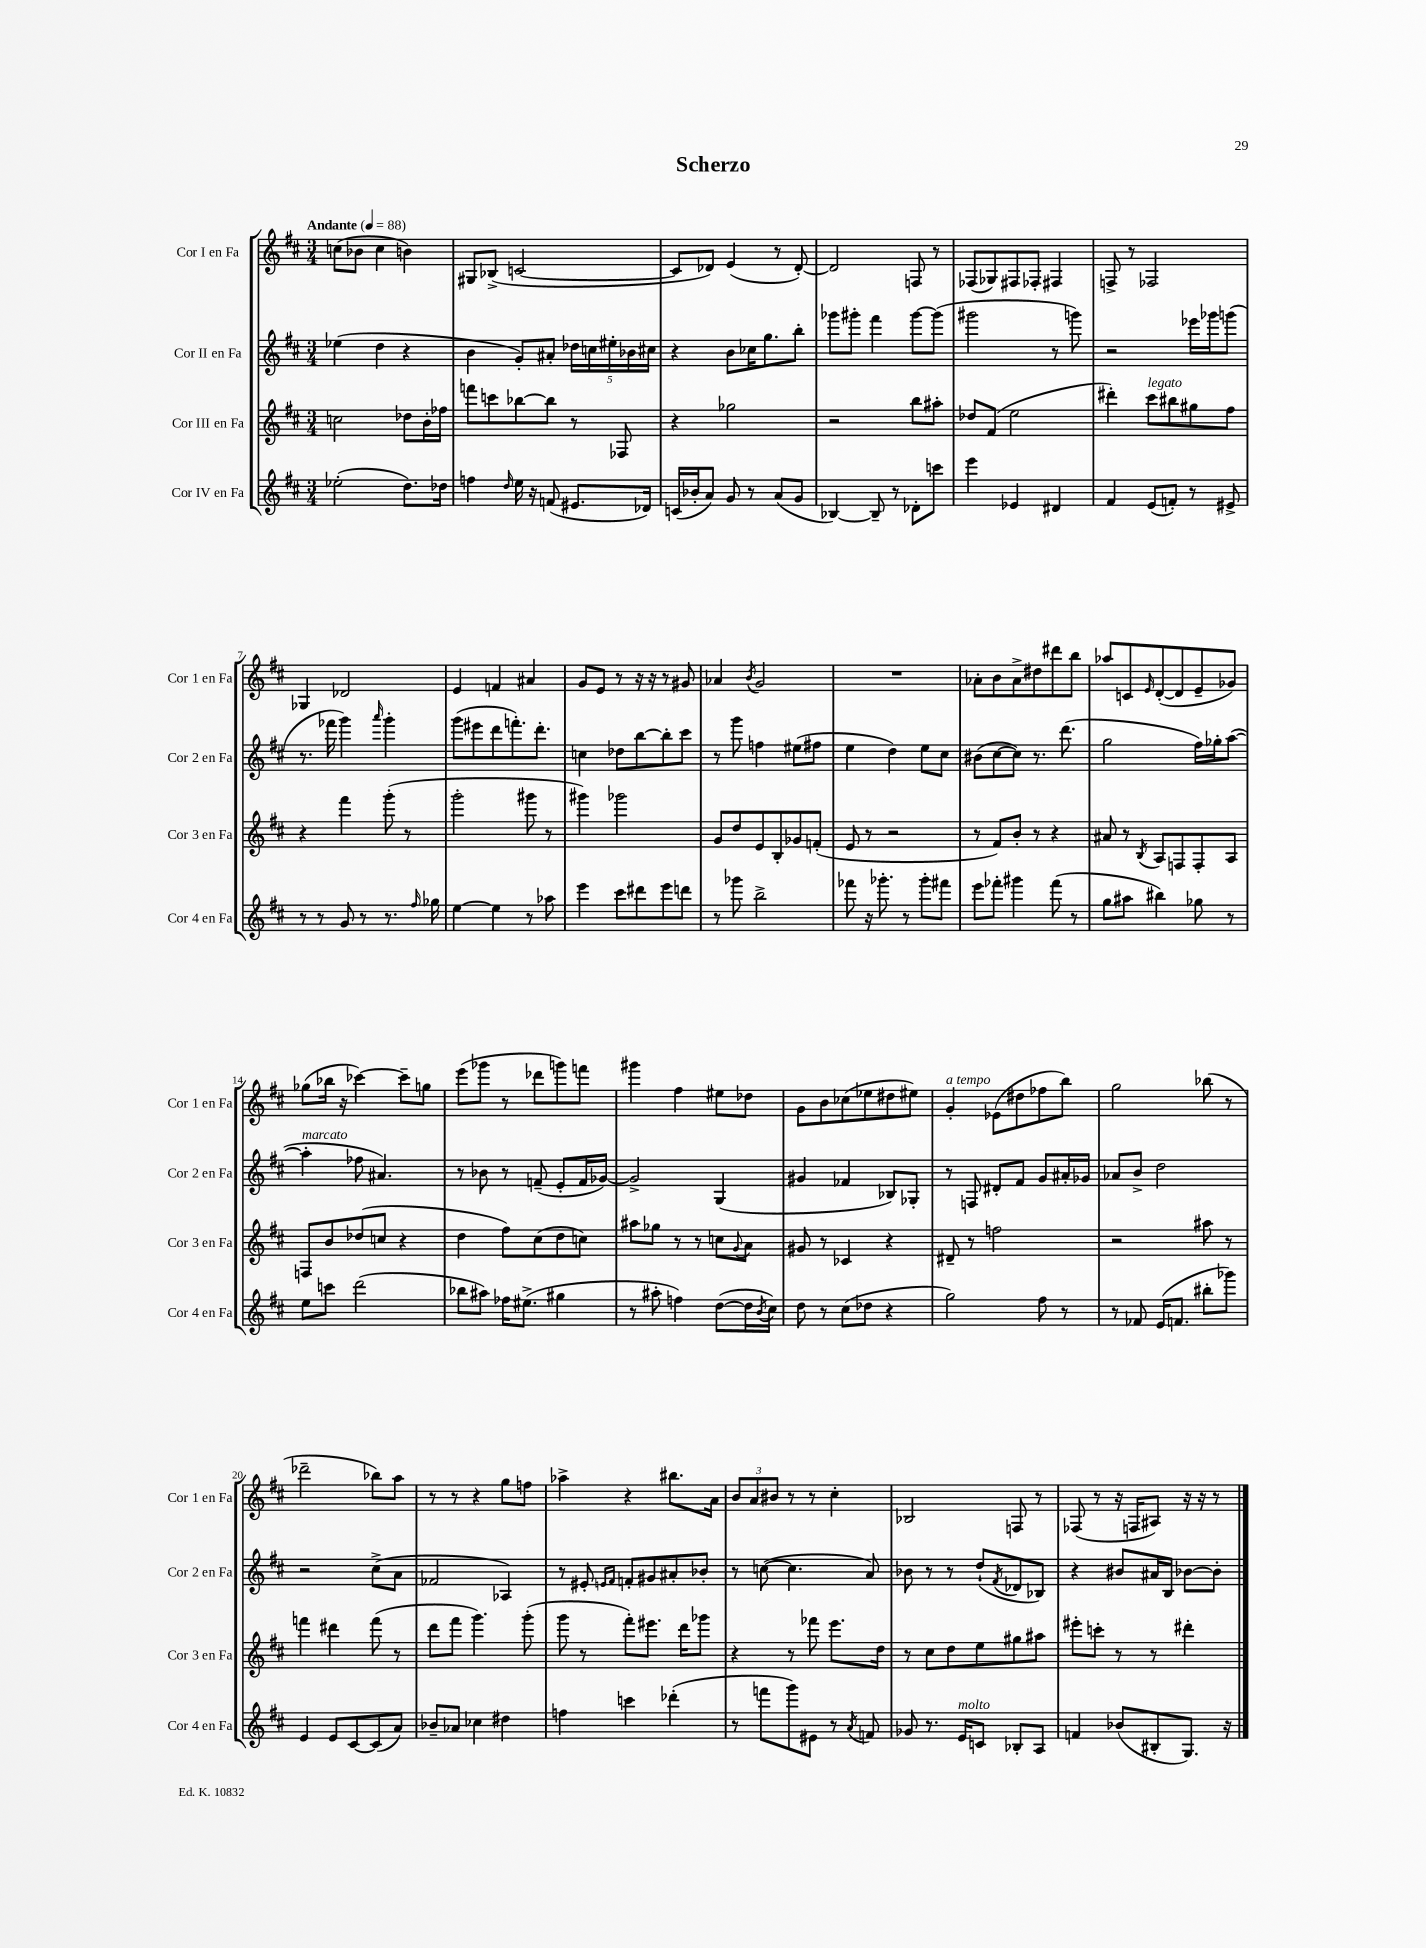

**kern	**kern	**kern	**kern
*staff4	*staff3	*staff2	*staff1
*clefG2	*clefG2	*clefG2	*clefG2
*k[f#c#]	*k[f#c#]	*k[f#c#]	*k[f#c#]
*M3/4	*M3/4	*M3/4	*M3/4
*MM88	*MM88	*MM88	*MM88
(2ee-'	2cc	(4ee-	(8cc
.	.	.	8b-
.	.	4dd	4cc
8.dd)	8dd-	4r	4b)
.	16b'	.	.
16dd-	16ff-	.	.
=	=	=	=
4ff	8fff	4b	8G#
.	8ccc	.	(8B-^
16qqdd	.	.	.
16ee	[8bb-	8g')	[2c
16r	.	.	.
(8f	8bb-]	8a#'	.
8.e#	8r	20dd-	.
.	.	20cc	.
.	.	20ee#'	.
.	8F-	.	.
.	.	20b-	.
16d-)	.	.	.
.	.	20cc#	.
=	=	=	=
(16c	4r	4r	8c]
16b-'	.	.	.
8a)	.	.	8d-)
8g	2gg-	8b	(4e
8r	.	16cc-	.
.	.	8.gg	.
(8a	.	.	8r
8g	.	8bb'	[8d-')
=	=	=	=
[4B-)	2r	8ggg-	2d-]
.	.	8ggg#'	.
8B-~]	.	4fff#	.
8r	.	.	.
8d-'	8bb	[8ggg#	8F
8ccc	8aa#'	(8ggg#]	8r
=	=	=	=
4eee	8dd-	2ggg#	(8F-
.	(8f#	.	8G-)
4e-	2ee	.	8F#
.	.	.	8F-'
4d#	.	8r	4F#
.	.	8ggg)	.
=	=	=	=
4f#	4ddd#')	2r	8F^
.	.	.	8r
(8e	8ccc#	.	2F-
8f')	8bb#	.	.
8r	8gg#	16eee-	.
.	.	16ggg-	.
8e#^	8ff#	(8ggg	.
=	=	=	=
8r	4r	8.r	4G-
8r	.	.	.
.	.	16fff-	.
8g	4fff#	4ggg)	2d-
8r	.	.	.
.	.	16qqaaa	.
8.r	(8ggg'	4ggg'	.
.	8r	.	.
16qqff#	.	.	.
16gg-	.	.	.
=	=	=	=
[4ee	2ggg'	(8ggg	4e
.	.	8eee#	.
4ee]	.	8ddd	4f
.	.	8.fff')	.
8r	8ggg#	.	4a#
.	.	8.ddd'	.
8aa-	8r	.	.
=	=	=	=
4eee	4ggg#)	4cc	8g
.	.	.	8e
8ccc#	2ggg-	8dd-	8r
8ddd#	.	[8bb	16r
.	.	.	16r
8eee	.	8bb']	8r
8ddd	.	8ccc#	8g#
=	=	=	=
8r	8g	8r	4a-
8ggg-	8dd	8ggg	.
.	.	.	8qb
2bb^	8e	4ff	2g
.	8B'	.	.
.	8g-	(8ee#	.
.	(8f'	8ff#	.
=	=	=	=
8fff-	8e	4ee	2.r
16r	8r	.	.
8.ggg-'	.	.	.
.	2r	4dd)	.
8r	.	.	.
8ggg-'	.	8ee	.
8fff#	.	8cc#	.
=	=	=	=
8eee	8r	(8b#	8a-'
8fff-'	8f#)	[8cc#	8b
4ggg#	8b'	8cc#])	8a-^
.	8r	8.r	8dd#
(8fff-	4r	.	8ddd#
.	.	(8.ddd	.
8r	.	.	8bb
=	=	=	=
8gg	8a#	2gg	8aa-
8aa#	8r	.	8c
.	8qB	.	16qqe
4bb#)	8A	.	([8d'
.	8F	.	8d]
8gg-	8F'	16ff#)	8e~
.	.	16gg-'	.
8r	8A	([8aa	8g-)
=	=	=	=
8ee	8F	4aa']	(8gg-
8ccc	8b	.	16bb-
.	.	.	16r
(2ddd	(8dd-	8ff-	[4ccc-)
.	8cc	4.a#)	.
.	4r	.	8ccc-~]
.	.	.	8gg
=	=	=	=
8bb-	4dd	8r	(8eee
8aa#)	.	8b-	8ggg-
16ff-	8ff#)	8r	8r
(8.ee#^	.	.	.
.	(8cc#	(8f~	8ddd-
4gg#	8dd	8e'	8ggg)
.	8cc)	16f	8fff
.	.	[16g-)	.
=	=	=	=
8r	8aa#	2g-^]	4ggg#
8aa#'	8gg-	.	.
4ff)	8r	.	4ff#
.	8r	.	.
([8dd	8cc	(4G	8ee#
.	8qqg	.	.
16dd]	8a	.	8dd-
8qb	.	.	.
16cc#)	.	.	.
=	=	=	=
8dd	8g#	4g#	8g
8r	8r	.	8b
(8cc#	4c-	4f-	(8cc-
8dd-	.	.	8ee-
4r	4r	8B-)	8dd#
.	.	8G-'	8ee#)
=	=	=	=
2gg)	8d#~	8r	4g'
.	8r	8F	.
.	2ff	8d#'	(8e-
.	.	8f#	8dd#
8ff#	.	8g	8ff-
8r	.	16a#'	8bb)
.	.	16g-	.
=	=	=	=
8r	2r	8a-	2gg
8f-	.	8b^	.
(16e	.	2dd	.
8.f	.	.	.
8bb#'	8aa#	.	(8bb-
8ggg-)	8r	.	8r
=	=	=	=
4e	4fff	2r	2ddd-~
8e	4ddd#	.	.
[8c#	.	.	.
(8c#]	(8fff	(8cc#^	8bb-)
8a)	8r	8a	8aa
=	=	=	=
8b-~	8ddd	2f-	8r
8a-	8fff#	.	8r
4cc-	4.ggg)	.	4r
4dd#	.	4A-)	8gg
.	(8ggg'	.	8ff
=	=	=	=
4ff	8ggg	8r	4aa-^
.	8r	8e#'	.
.	.	16qqe	.
.	.	16qqf#	.
4ccc	8fff#')	8f'	4r
.	8.eee#	8g#	.
(4ddd-'	.	8a#'	8.bb#
.	16ddd	.	.
.	8ggg-	8b-'	.
.	.	.	16a
=	=	=	=
8r	4r	8r	12b
.	.	.	12a
8fff	.	([8cc	.
.	.	.	12b#
8ggg)	8r	4.cc]	8r
8e#	8fff-	.	8r
8r	8.eee	.	4cc#'
8qa	.	.	.
8f	.	8a)	.
.	16dd	.	.
=	=	=	=
8g-	8r	8b-	2B-
8.r	8cc#	8r	.
.	8dd	8r	.
16e	.	.	.
8c	8ee	(8dd`	.
.	.	8qf#	.
8B-'	8gg#	8d-	8F
8A	8aa#	8B-)	8r
=	=	=	=
4f	8eee#'	4r	(8F-
.	8ccc'	.	8r
(8b-	8r	8b#	16r
.	.	.	16F
8B#'	8r	16a#	8A#)
.	.	16B	.
8.G)	4ddd#'	[8b-	16r
.	.	.	16r
.	.	8b-']	8r
16r	.	.	.
==	==	==	==
*-	*-	*-	*-
